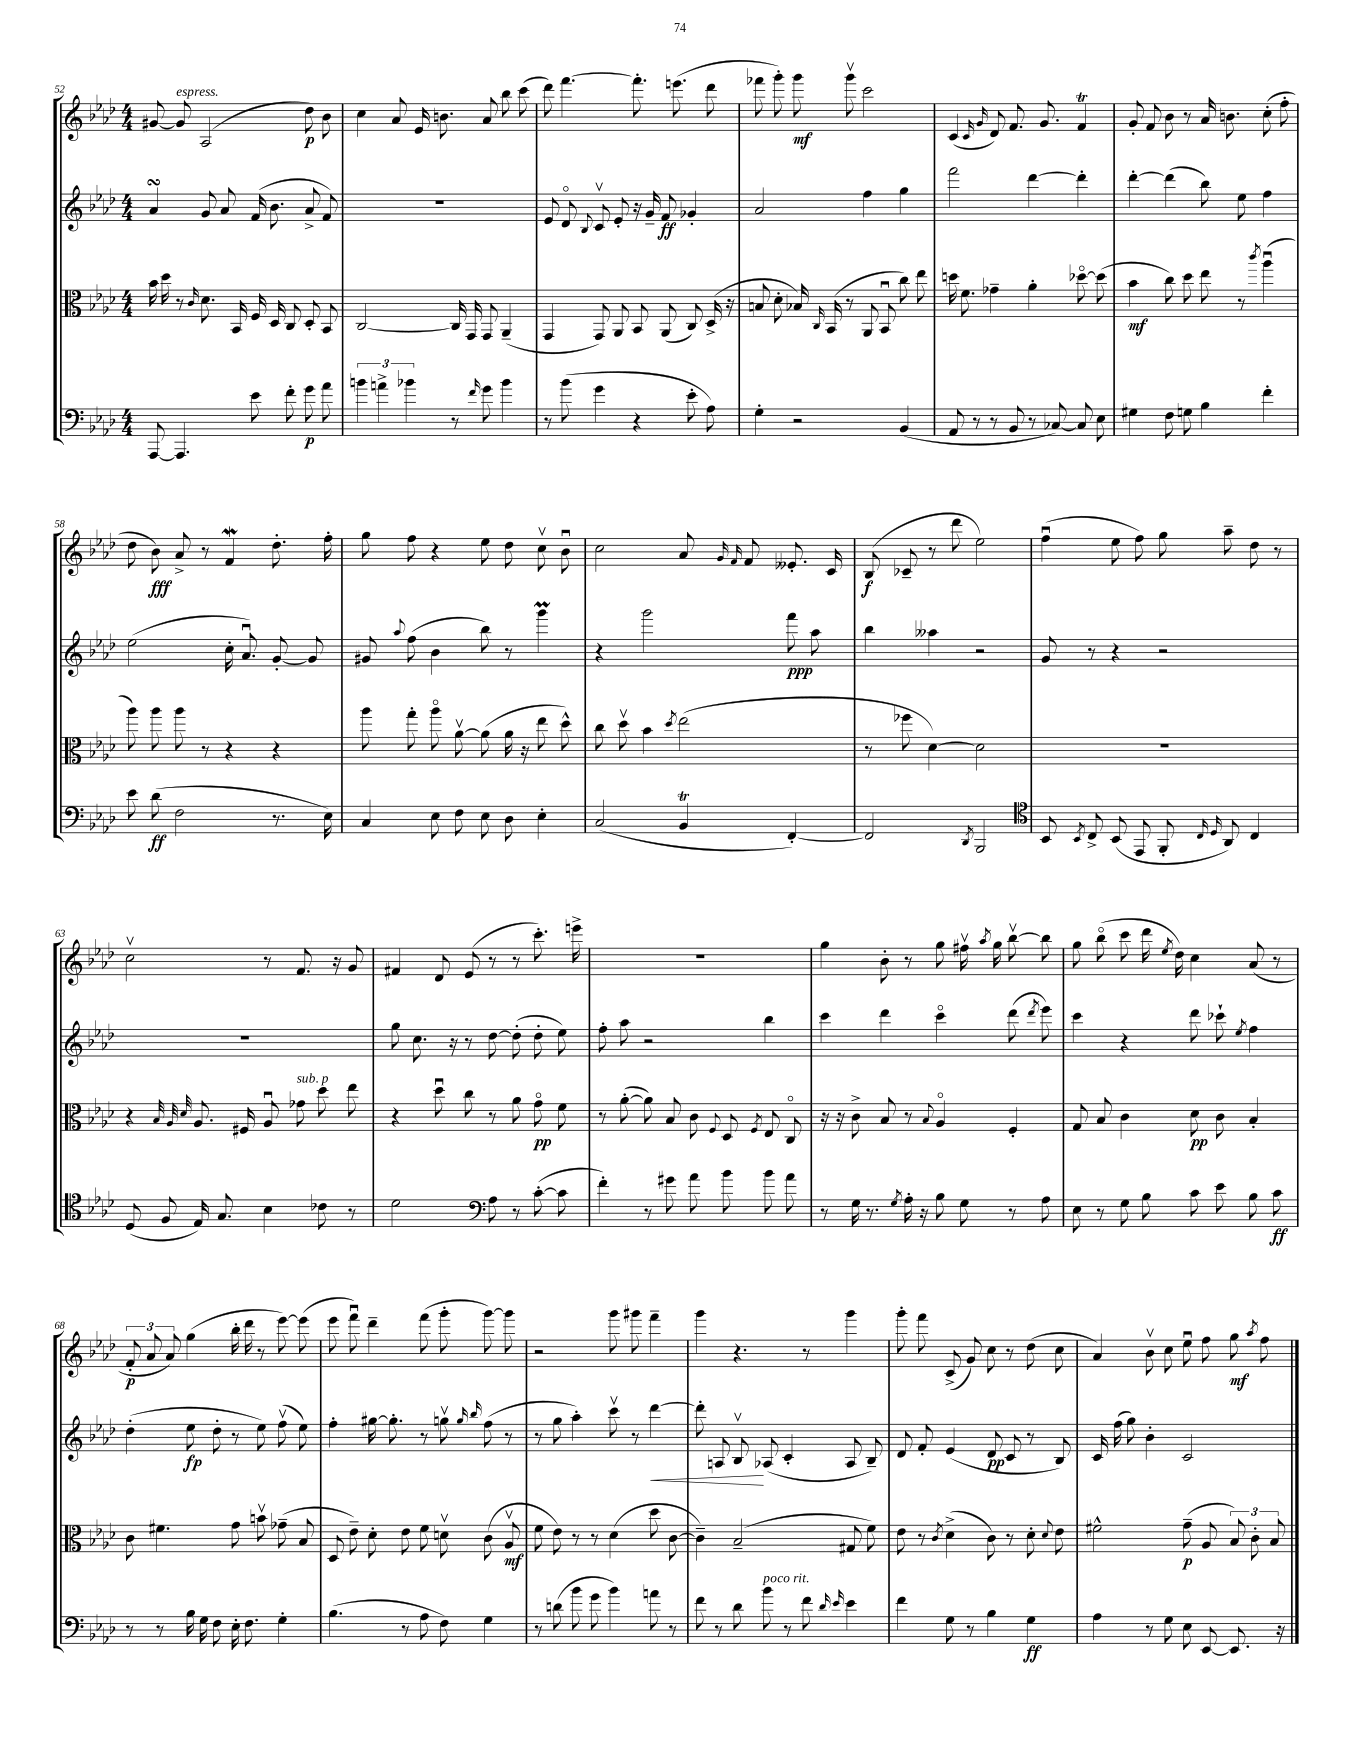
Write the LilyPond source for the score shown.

<<
\new StaffGroup <<
\new Staff = "s0" {
    \clef treble \key aes \major \numericTimeSignature \time 4/4
    \autoBeamOff gis'8~ gis'8^\markup { \italic "espress." } aes2( des''8\p) bes'8 |
    c''4 aes'8 ees'16 b'8. aes'8 bes''8 c'''8( |
    des'''8) f'''4.~ f'''8.-. e'''8.( des'''8 |
    fes'''8 g'''8-.) g'''8\mf g'''8\upbow c'''2 |
    c'4( \grace { c'16 g'16 } des'8) f'8. g'8. f'4\trill |
    g'8-. f'8 bes'8 r8 aes'16 b'8. c''8-.( f''8-. |
    des''8 bes'8\fff) aes'8-> r8 f'4\mordent des''8.-. f''16-. |
    g''8 f''8 r4 ees''8 des''8 c''8\upbow bes'8\downbow |
    c''2 aes'8 \grace { g'16 f'16 } f'8 eeses'8.-. c'16 |
    bes8\f( ces'8-- r8 des'''8 ees''2) |
    f''4\downbow( ees''8 f''8) g''8 aes''8-- des''8 r8 |
    c''2\upbow r8 f'8. r16 g'8 |
    fis'4 des'8 ees'8( r8 r8 c'''8.-.) e'''16-> |
    R1 |
    g''4 bes'8-. r8 g''8 fis''16\upbow \acciaccatura { aes''8 } g''16 bes''8~\upbow bes''8 |
    g''8 bes''8\flageolet( c'''8 des'''16 \acciaccatura { ees''8 } des''16) c''4 aes'8( r8 |
    \tuplet 3/2 { f'8-.\p aes'8 aes'8) } g''4( bes''16-. des'''16 r8 ees'''8~) ees'''8( |
    ees'''8 f'''8\downbow) des'''4-- f'''8( g'''8-. g'''8~) g'''8 |
    r2 g'''8 gis'''8 f'''4-- |
    g'''4 r4. r8 g'''4 |
    g'''8-. f'''8 c'8->( g'8) c''8 r8 des''8( c''8 |
    aes'4) bes'8\upbow c''8 ees''8\downbow f''8 g''8\mf \acciaccatura { aes''8 } f''8 \bar "|." |
}
\new Staff = "s1" {
    \clef treble \key aes \major \numericTimeSignature \time 4/4
    \autoBeamOff aes'4\turn g'8 aes'8 f'16( bes'8. aes'8-> f'8) |
    R1 |
    ees'8 des'8\flageolet \appoggiatura { bes8 } c'8\upbow ees'8-. r16 g'16-- f'8\ff ges'4-. |
    aes'2 f''4 g''4 |
    f'''2 des'''4~ des'''4-. |
    des'''4~-. des'''4( bes''8) ees''8 f''4 |
    ees''2( c''16-. aes'8.\downbow) g'8~-. g'8 |
    gis'8 \appoggiatura { aes''8 } f''8( bes'4 bes''8) r8 g'''4\prall |
    r4 g'''2 f'''8\ppp aes''8 |
    bes''4 aeses''4 r2 |
    g'8 r8 r4 r2 |
    R1 |
    g''8 c''8. r16 r8 des''8~ des''8-.( des''8-. ees''8) |
    f''8-. aes''8 r2 bes''4 |
    c'''4 des'''4 c'''4\flageolet des'''8( \acciaccatura { des'''8 } ees'''8) |
    c'''4 r4 des'''8 ces'''8-! \acciaccatura { ees''8 } f''4 |
    des''4-.( ees''8\fp des''8-. r8 ees''8) f''8\upbow( ees''8) |
    f''4-. gis''16~ gis''8.-. r8 g''8\upbow \grace { g''16 bes''16 } f''8( r8 |
    r8 g''8 aes''4-.) c'''8\upbow r8 des'''4~\< |
    des'''8-. a8 bes8\upbow\! aes8( c'4-. aes8 bes8--) |
    des'8 f'8-. ees'4( des'8\pp c'8 r8 bes8) |
    c'16 f''16( g''8) bes'4-. c'2 \bar "|." |
}
\new Staff = "s2" {
    \clef alto \key aes \major \numericTimeSignature \time 4/4
    \autoBeamOff bes'16 des''16 r8 \grace { c'16 } des'8. bes,16 f16 des16 c8 des8-. bes,8 |
    c2~ c16 g,16 g,8 aes,4--( |
    g,4 g,8) aes,8 bes,8 aes,8( c8) des16->( r16 |
    b8 des'8-. bes16) \grace { c16 } bes,16( r8 aes,8 bes,8\downbow c''8) ees''8 |
    d''16 f'8. ges'4-- aes'4-. des''8~\flageolet des''8( |
    bes'4\mf c''8) des''8 ees''8 r8 \acciaccatura { c'''8 } aes''4\downbow( |
    aes''8) aes''8 aes''8 r8 r4 r4 |
    aes''8 g''8-. aes''8\flageolet aes'8~\upbow aes'8( aes'16 r16 ees''8 des''8-^) |
    c''8 des''8\upbow bes'4 \acciaccatura { des''8 } ees''2( |
    r8 fes''8 des'4~) des'2 |
    R1 |
    r4 \grace { bes32 aes32 des'32 } aes8. fis16 aes8\downbow ges'8^\markup { \italic "sub. p" } des''8 ees''8 |
    r4 des''8\downbow c''8 r8 aes'8 g'8\flageolet\pp f'8 |
    r8 aes'8~-.( aes'8) bes8 c'8 \appoggiatura { f8 } des8 \acciaccatura { f8 } ees8 c8\flageolet |
    r16 r16 c'8-> bes8 r8 \appoggiatura { bes8 } aes4\flageolet f4-. |
    g8 bes8 c'4 des'8\pp c'8 bes4-. |
    c'8 fis'4. g'8 b'8\upbow ges'8--( bes8 |
    des8 ees'8--) des'8-. ees'8 f'8 d'8\upbow c'8( aes8\upbow\mf |
    f'8 ees'8) r8 r8 des'4( des''8 c'8~ |
    c'4--) bes2--( gis8 f'8) |
    ees'8 r8 \acciaccatura { c'8 } des'4->( c'8) r8 des'8-. \appoggiatura { des'8 } ees'8 |
    fis'2-^ g'8--\p( aes8 \tuplet 3/2 { bes8) c'8-. bes8 } \bar "|." |
}
\new Staff = "s3" {
    \clef bass \key aes \major \numericTimeSignature \time 4/4
    \autoBeamOff aes,,8~ aes,,4. ees'8 f'8-. g'8\p aes'8 |
    \tuplet 3/2 { b'4 a'4-> bes'4 } r8 \grace { f'16 } g'8 bes'4 |
    r8 bes'8( g'4 r4 ees'8-. aes8) |
    g4-. r2 bes,4( |
    aes,8 r8 r8 bes,8 r8 ces8~) ces8 ees8 |
    gis4 f8 g8 bes4 f'4-. |
    ees'8 des'8\ff( f2 r8. ees16) |
    c4 ees8 f8 ees8 des8 ees4-. |
    c2( bes,4\trill f,4~-.) |
    f,2 \acciaccatura { des,8 } bes,,2 |
    \clef tenor bes,8 \acciaccatura { bes,8 } c8-> bes,8( ees,8 f,8-. \grace { c16 des16 } aes,8) c4 |
    des8( f8 ees16) g8. bes4 ces'8 r8 |
    des'2 \clef bass aes8 r8 c'8~-.( c'8 |
    f'4-.) r8 gis'8 aes'8 bes'8 bes'8 aes'8 |
    r8 g16 r8. \acciaccatura { g8 } aes16-. r16 bes8 g8 r8 aes8 |
    ees8 r8 g8 bes8 c'8 ees'8 bes8 c'8\ff |
    r8 r8 bes16 g16 f8 ees16-. f8. g4-. |
    bes4.( r8 aes8 f8) g4 |
    r8 d'8( bes'8 g'8 bes'4) a'8 r8 |
    f'8 r8 des'8 bes'8^\markup { \italic "poco rit." } r8 f'8 \grace { des'16 ees'16 } ees'4 |
    f'4 g8 r8 bes4 g4\ff |
    aes4 r8 g8 ees8 ees,8~ ees,8. r16 \bar "|." |
}
>>
>>
\layout { \context { \Score currentBarNumber = #52 } }
